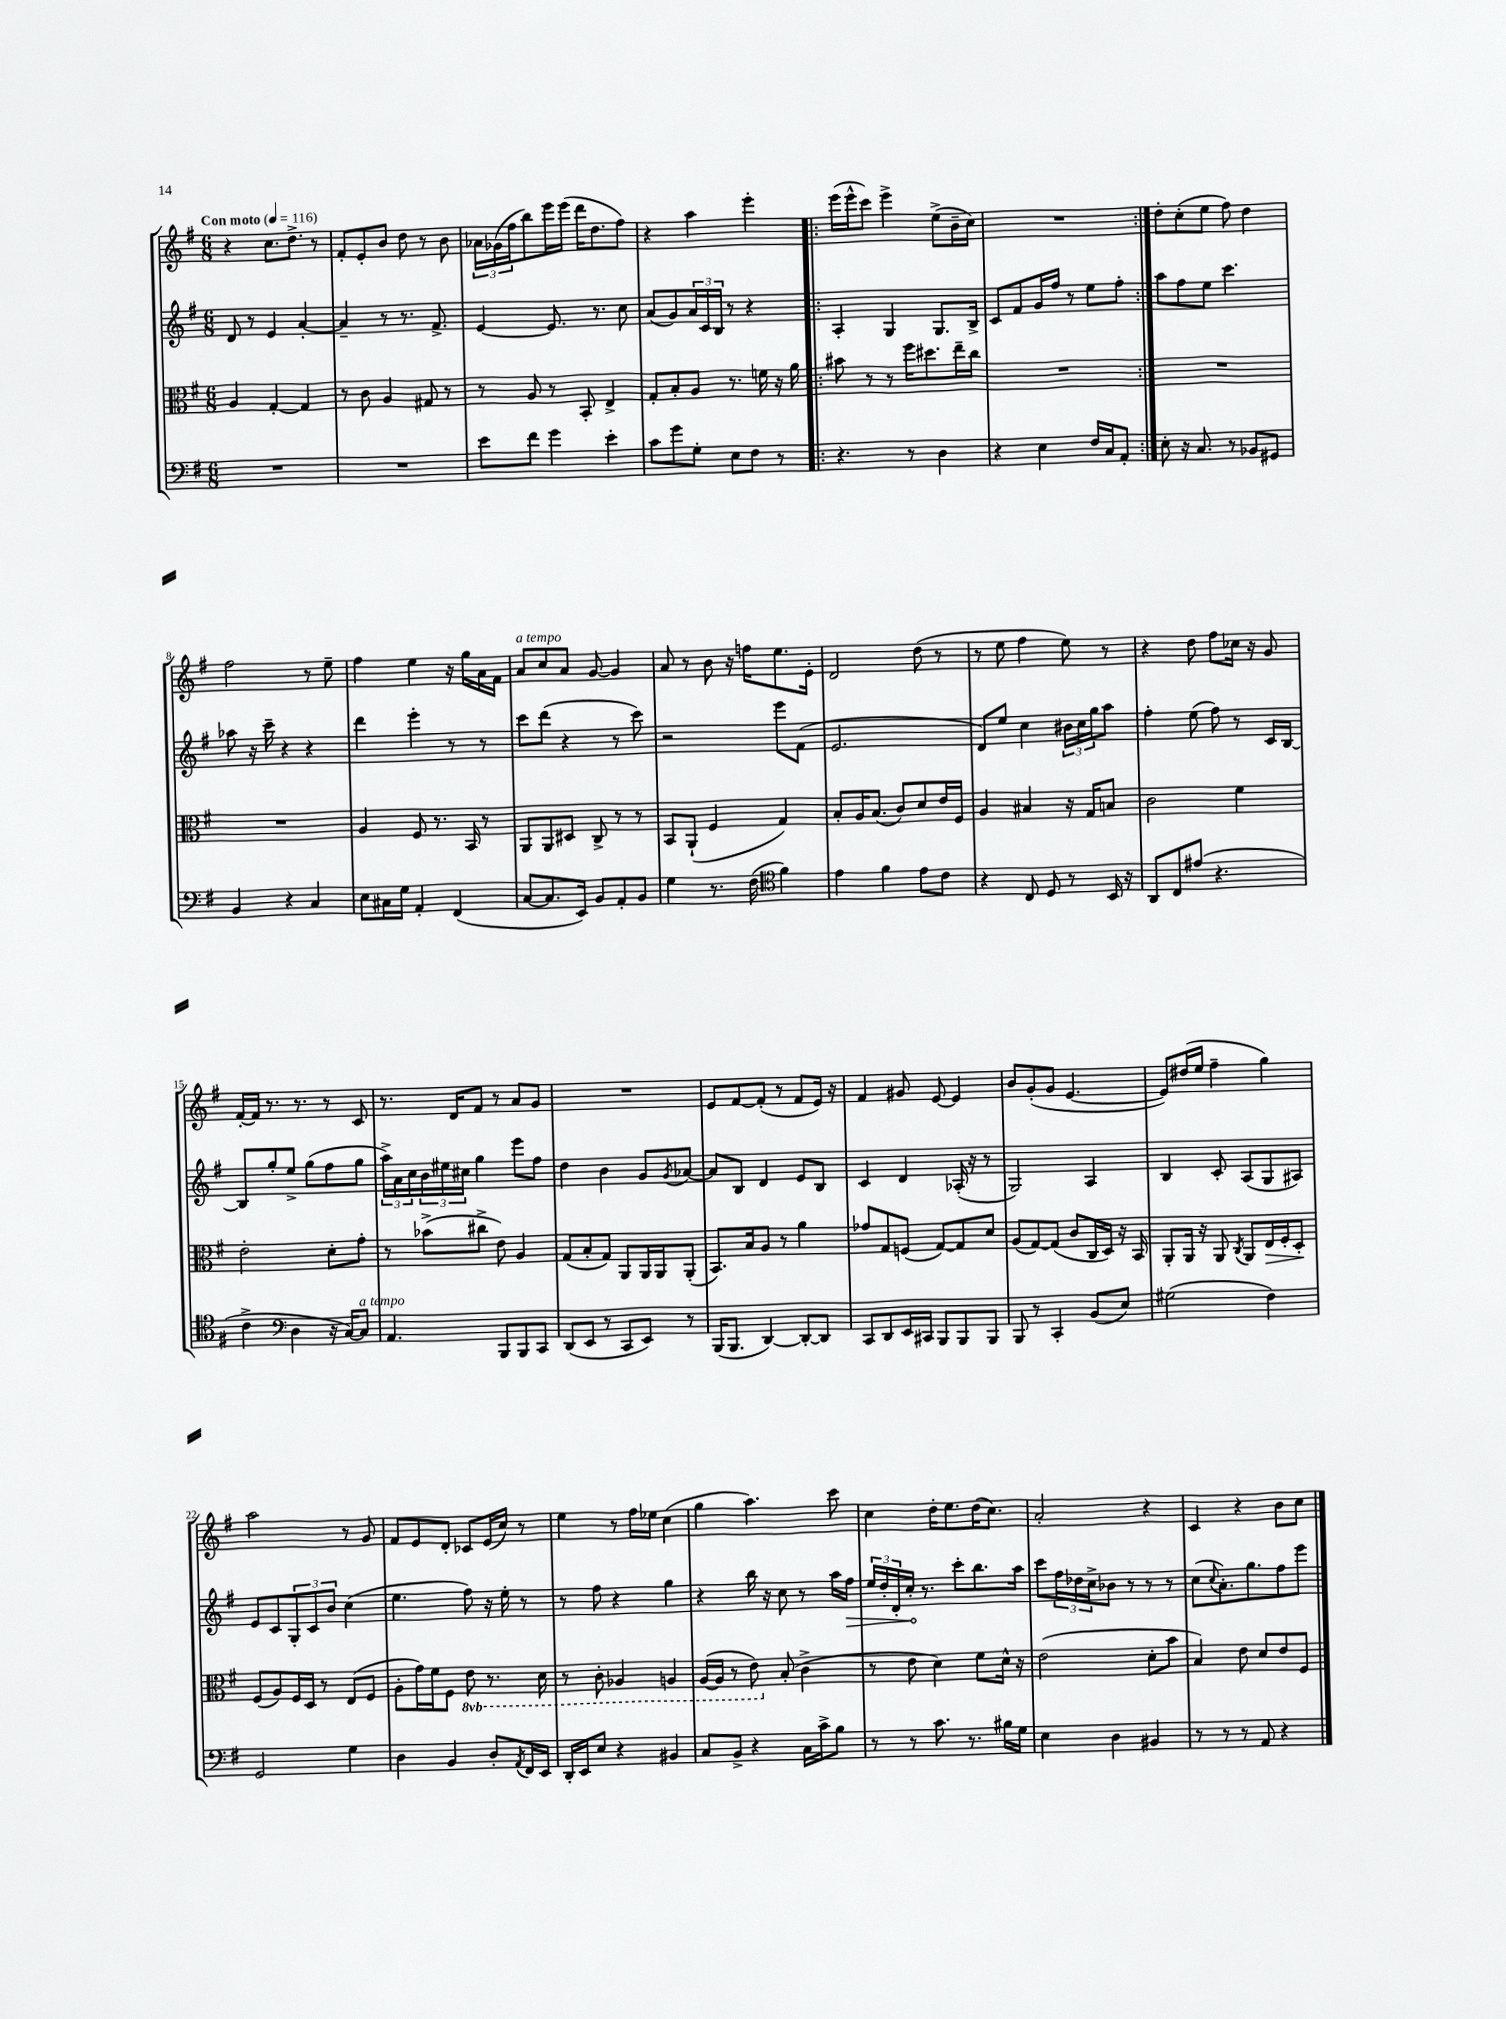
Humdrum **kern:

**kern	**kern	**kern	**kern
*staff4	*staff3	*staff2	*staff1
*clefF4	*clefC3	*clefG2	*clefG2
*k[f#]	*k[f#]	*k[f#]	*k[f#]
*M6/8	*M6/8	*M6/8	*M6/8
*MM116	*MM116	*MM116	*MM116
2.r	4A/	8d/	4r
.	.	8r	.
.	[4G'/	4e/	8.cc\L
.	.	.	8.dd^\J
.	4G/]	[4a'/	.
.	.	.	8r
=	=	=	=
2.r	8r	4a~/]	8f#'/L
.	8c\	.	8e'/
.	4A/	8r	8b/J
.	.	8.r	8dd\
.	8G#/	.	8r
.	.	8.f#^/	.
.	8r	.	8b\
=	=	=	=
8e\L	8r	[4e/	24a-\LL
.	.	.	(24g-\
.	.	.	24ff#\J
8f#\J	8A/	.	8bb\)
4g\	8r	8.e/]	16eee\L
.	.	.	(16eee\JJ
.	8BB'/	.	16ddd\LK
.	.	8.r	8.dd\
4e'\	4E^/	.	.
.	.	8cc\	8ff#\J)
=	=	=	=
8c\L	8G'/L	(8a/L	4r
8g\	8B'/	8g/)	.
8G'\J	8A/J	24a/L	4aa\
.	.	24c/	.
.	.	24B/JJ	.
8E\L	8.r	8r	.
8F#\J	.	4r	4eee'\
.	16f\	.	.
8r	16r	.	.
.	16a\	.	.
=!|:	=!|:	=!|:	=!|:
4.r	8b#\	4A'/	(16eee\LL
.	.	.	16eee^^\J
.	8r	.	8ccc\J)
.	8r	4G/	4eee^\
8r	16ff#\LK	.	.
.	8.dd#\	.	.
4D\	.	8.G/L	(8ee^\L
.	16ee~\L	.	16b~\L
.	16cc\JJ	16B^/Jk	16cc\JJ)
=	=	=	=
4r	2.r	8c/L	2.r
.	.	8f#/	.
4E\	.	16g/L	.
.	.	16ff#/JJ	.
.	.	8r	.
16F#/LL	.	8ee\L	.
16C/J	.	.	.
8AA'/J	.	8ff#'\J	.
=:|!	=:|!	=:|!	=:|!
8E'\	2.r	8aa\L	8dd'\L
16r	.	8ff#\	(8cc'\
8.C/	.	.	.
.	.	8ee\J	8ee\J
8r	.	4.ccc\	8ff#\)
8BB-/L	.	.	4dd\
8GG#/J	.	.	.
=	=	=	=
4BB/	2.r	8aa-\	2ff#\
.	.	16r	.
.	.	16ccc~\	.
4r	.	4r	.
4C/	.	4r	8r
.	.	.	8ee~\
=	=	=	=
8E\L	4A/	4ddd\	4ff#\
16C#\L	.	.	.
16G\JJ	.	.	.
4AA'/	8F#/	4eee'\	4ee\
.	8.r	.	.
(4FF#/	.	8r	16r
.	16BB/	.	16gg\LL
.	8r	8r	16a\
.	.	.	16f#\JJ
=	=	=	=
[8C/L	8AA/L	8ccc\L	8a/L
8.C/]	8AA/	(8ddd\J	8cc/
.	8D#/J	4r	8a/J
16EE/Jk)	.	.	.
8BB/L	8C^/	.	[8g/
8AA'/	8r	8r	4g/]
8BB/J	8r	8ccc\)	.
=	=	=	=
4G\	8BB/L	2r	8a/
.	(8AA`/J	.	8r
8.r	4F#/	.	8b\
.	.	.	16r
(16F#\	.	.	16ff\LK
*clefC4	*	*	*
4f#\)	4G/)	8eee\L	8.ee\
.	.	(8f#\J	.
.	.	.	16e'\Jk
=	=	=	=
4e\	8B'/L	2.e/	2d/
.	16A/K	.	.
.	(8.B/J	.	.
4f#\	.	.	.
.	8c/L)	.	.
8e\L	8d/	.	(8dd\
8c\J	16e/L	.	8r
.	16F#/JJ	.	.
=	=	=	=
4r	4A/	8d/L)	8r
.	.	8ee/J	8ee\
8C/	4B#/	4cc\	4ff#\
8D/	.	.	.
8r	16r	24b#\LL	8ee\)
.	.	24cc\	.
.	16G/LK	.	.
.	.	24gg\J	.
16BB/	8B/J	8aa\J	8r
16r	.	.	.
=	=	=	=
8AA/L	2c\	4ff#'\	4r
8C/	.	.	.
(8e#/J	.	(8ee\	8dd\
4.r	.	8ff#\)	8ff#\L
.	4f#\	8r	16cc-\Jk
.	.	.	16r
.	.	16c/LL	8g/
.	.	[16B/JJ	.
=	=	=	=
4c^\	2e'\	8B/]L	[16f#'/LL
.	.	.	16f#/]JJ
.	.	8gg'/	8.r
*clefF4	*	*	*
4D\	.	8ee^/J	.
.	.	.	8.r
.	.	(8gg\L	.
16r	8d'\L	8ff#\	8r
[16C/LK)	.	.	.
8C/]J	8g'\J	8gg\J	8c/
=	=	=	=
4.AA/	8r	24aa^\LL)	8.r
.	.	24a\	.
.	.	24cc\	.
.	(8b-^\L	24b\	.
.	.	24ee#\	.
.	.	.	16d/LK
.	.	24cc#\JJ	.
.	8cc#^\J	4gg\	8f#/J
8BBB/L	8e\)	.	8r
8BBB/	4A/	8eee\L	8a/L
8CC/J	.	8ff#\J	8g/J
=	=	=	=
(8DD/L	(8G/L	4dd\	2.r
8EE/J	8B'/	.	.
8r	8G/J)	4b\	.
8CC/L	8AA/L	.	.
8EE/J)	16AA/L	8g/L	.
.	16AA/J	.	.
.	.	8qg/	.
8r	(8AA'/J	[8a-/J	.
=	=	=	=
(16BBB/LK	8.BB/L)	8a-/]L	8e/L
8.BBB/J	.	.	.
.	.	8B/J	[8f#/
.	16B/k	.	.
[4DD/)	8A/J	4d/	(8f#'/]J
.	8r	.	8r
8DD'/_L	4a\	8e/L	8f#/L
8DD/]J	.	8B/J	16e/Jk)
.	.	.	16r
=	=	=	=
8CC/L	8g-/L	4c/	4f#/
8DD/	8G/	.	.
16EE/L	(8F/J	4d/	8g#/
16CC#/JJ	.	.	.
8BBB/L	[8G/L)	.	[8e/
8BBB/	8G/]	(16A-'/	4e/]
.	.	16r	.
8BBB/J	8d/J	8r	.
=	=	=	=
8BBB/	(8A/L	2G/)	8b/L
8r	[8G/)	.	(8g'/
4CC'/	(8G/]J	.	8g/J
.	8c/L	.	[4.e/
(8BB/L	16C/L	4A/	.
.	16D/JJ)	.	.
8E/J)	16r	.	.
.	16BB/	.	.
=	=	=	=
(2G#\	8AA'/L	4B/	8e/]L)
.	16AA/Jk	.	(16dd#/L
.	16r	.	16ee/JJ
.	8AA/	8c'/	4ff#~\
.	8qC/	.	.
.	8AA/L	(8A/L	.
4F#\)	16E/L	8G/	4gg\)
.	16F#'/J	.	.
.	8D'/J	8A#/J)	.
=	=	=	=
2GG/	(8F#/L	8e/L	2aa\
.	8A/)	8c/	.
.	16F#/L	12G'/	.
.	16D/JJ	.	.
.	.	12c/	.
.	8r	.	.
.	.	12b/J	.
4G\	(8E/L	(4cc\	8r
.	8F#/J	.	8g/
=	=	=	=
4D\	8A'\L	4.ee\	8f#/L
.	16g\L)	.	8e/
.	16f#\J	.	.
4BB/	8F#\J	.	8d'/J
.	8E\	8ff#\)	8c-/L
8D'/L	8.r	16r	(16e/L
.	.	16ee'\	16cc/JJ)
8qAA/	.	.	.
16FF#/L	.	8r	8r
16EE/JJ	16D\	.	.
=	=	=	=
16DD'/LL	8r	8r	4ee\
16EE/J	.	.	.
8E/J	8C'\	8ff#\	.
4r	4AA-/	4r	8r
.	.	.	16ff#\LL
.	.	.	16ee-\JJ
4BB#/	4AA/	4gg\	(4cc\
=	=	=	=
8C/L	([16AA/LL	4r	4gg\
.	16AA/]JJ	.	.
8BB^/J	8r	.	.
4r	8E\)	16bb\	4.aa\)
.	.	16r	.
.	(8B'/	8cc\	.
16C\LL	4c^\	8r	.
16c^\J	.	.	.
8B\J	.	16aa\LL	8ccc\
.	.	16ff#\JJ	.
=	=	=	=
8r	8r	24ee/LL	4cc\
.	.	24dd'/	.
.	.	24d'/	.
8r	8e\	16cc'/JJ	.
.	.	8.r	.
8.c\	4d\)	.	16dd'\LK
.	.	.	8.ee\
.	.	8ccc'\L	.
8.r	.	.	.
.	8f#\L	8.bb\	(16dd\K
.	.	.	8.cc\J)
16B#\LL	16d^^\Jk	.	.
16G\JJ	16r	16aa\Jk	.
=	=	=	=
4E\	(2e\	8ccc\L	2a'/
.	.	24ff#\L	.
.	.	24dd-\	.
.	.	24cc^\J	.
4D\	.	8b-\J	.
.	.	8r	.
4BB#/	8d'\L	8r	4r
.	8b\J	8r	.
=	=	=	=
8r	4B/)	(8cc\L	4c/
.	.	8qqcc/	.
8r	.	8.a'\)	.
8r	8e\	.	4r
.	.	8.gg\	.
8AA/	8d/L	.	.
4r	8e/	8ff#\	8b\L
.	8F#/J	8eee\J	8cc\J
==	==	==	==
*-	*-	*-	*-
